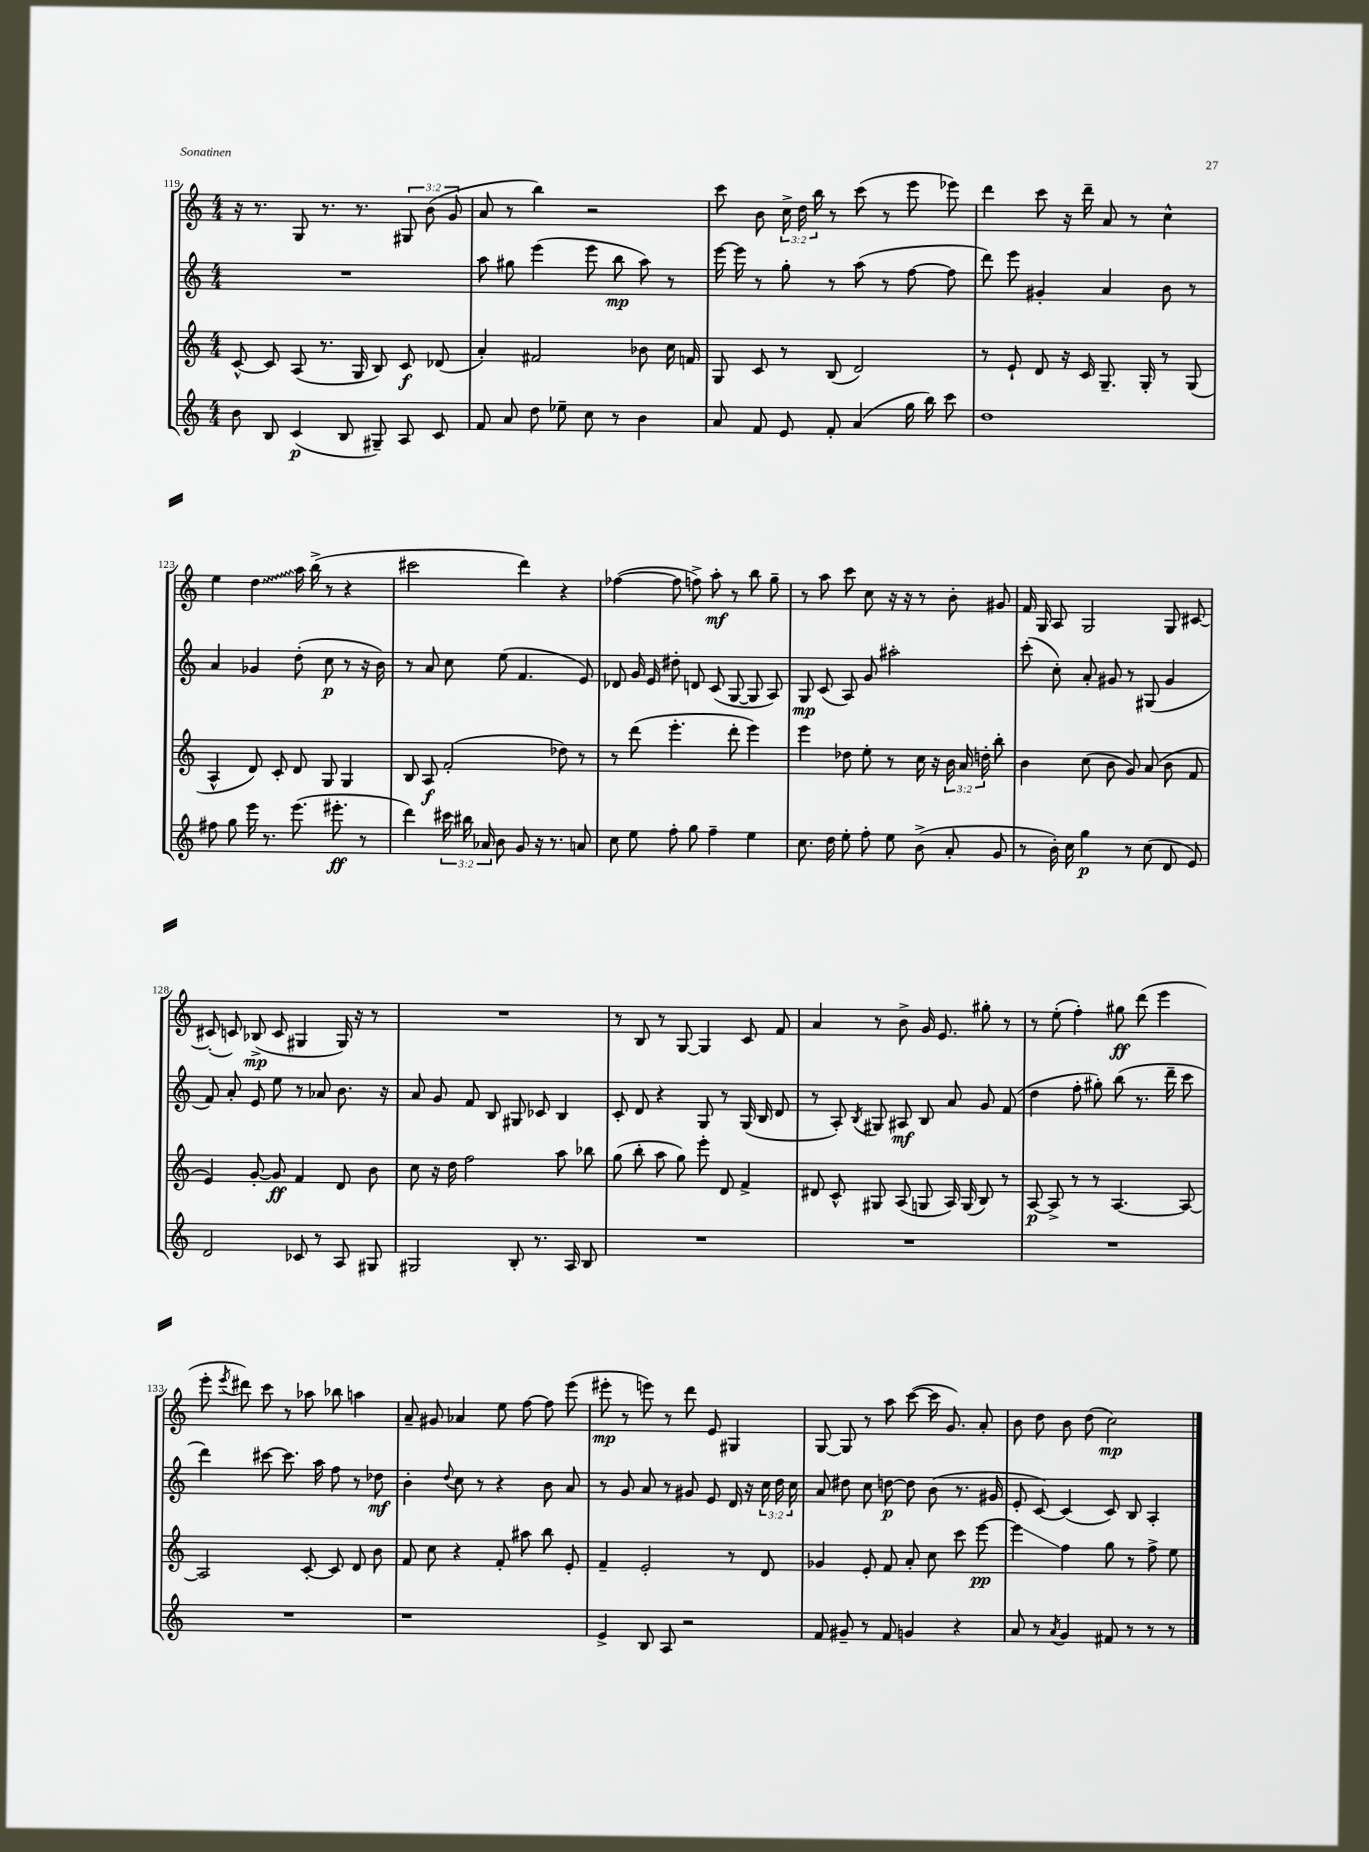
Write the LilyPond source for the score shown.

<<
\new StaffGroup <<
\new Staff = "s0" {
    \clef treble \key c \major \numericTimeSignature \time 4/4 \override Staff.TupletNumber.text = #tuplet-number::calc-fraction-text
    \autoBeamOff r16 r8. g8 r8. r8. \tuplet 3/2 { gis8 b'8( g'8 } |
    a'8 r8 b''4) r2 |
    c'''8 b'8 \tuplet 3/2 { c''16-> d''16 b''16 } r8 c'''8( r8 e'''8 ees'''8) |
    d'''4 c'''8 r16 d'''16-- a'8 r8 c''4-^ |
    e''4 \once \override Glissando.style = #'zigzag d''4\glissando a''16 b''16->( r8 r4 |
    cis'''2 d'''4) r4 |
    fes''4~( fes''8 f''8->) a''8-.\mf r8 b''8 g''8-- |
    r8 a''8 c'''8 c''8 r16 r16 r8 b'8-. gis'8 |
    f'16 g16 a8 g2 g8 cis'8~ |
    cis'8-.( c'8) bes8->\mp( c'8 gis4 gis16) r16 r8 |
    R1 |
    r8 b8 r8 g8~ g4 c'8 f'8 |
    a'4 r8 b'8-> g'16 e'8. gis''8-. r8 |
    r8 e''8-.( f''4-.) gis''8\ff d'''8( e'''4 |
    e'''8-. \acciaccatura { e'''8 } dis'''8) c'''8 r8 aes''8 bes''8 a''4 |
    a'8-- gis'8 aes'4 e''8 f''8~ f''8 e'''8( |
    eis'''8-.\mp r8 e'''8) r8 d'''8 e'8 gis4 |
    g8~ g8 r8 a''8 c'''8~( c'''16 g'8.) a'8-. |
    b'8 d''8 b'8 d''8( c''2\mp) \bar "|." |
}
\new Staff = "s1" {
    \clef treble \key c \major \numericTimeSignature \time 4/4 \override Staff.TupletNumber.text = #tuplet-number::calc-fraction-text
    \autoBeamOff R1 |
    a''8 gis''8 e'''4( e'''8 b''8\mp a''8) r8 |
    e'''16~ e'''16 r8 g''8-. r8 a''8( r8 f''8~ f''8 |
    d'''8) e'''8 gis'4-. a'4 b'8 r8 |
    a'4 ges'4 d''8-.( c''8\p r8 r16 b'16) |
    r8 a'8 c''8 e''8( f'4. e'8) |
    des'8 g'16 e'16 dis''8-. d'8 c'8( g8~ g8 a8) |
    g8\mp c'8( a8) g'8 ais''2-. |
    c'''8-.( c''8-.) a'8-. gis'8 r8 gis8( gis'4 |
    f'8) a'8-. e'8 e''8 r8 aes'8 b'8. r16 |
    a'8 g'8 f'8 b8 gis8 ces'8 b4 |
    c'8-. d'8 r4 g8 r8 g16( b16 d'8 |
    r8 a8-.) \acciaccatura { b8 } gis8 ais8\mf b8 a'8 g'8 f'8( |
    d''4 f''8-. gis''8-.) b''8( r8. d'''16-- c'''8 |
    d'''4) cis'''8~ cis'''8. a''16 f''8 r8 des''8\mf |
    b'4-. \appoggiatura { d''8 } c''8 r8 r4 b'8 a'8 |
    r8 g'8 a'8 r8 gis'8 e'8 d'16 r16 \tuplet 3/2 { c''16 d''16 c''16 } |
    a'8 dis''8 c''8 d''8~\p d''8 b'8( r8. gis'16 |
    e'8-. c'8~) c'4( c'8) b8 a4-. \bar "|." |
}
\new Staff = "s2" {
    \clef treble \key c \major \numericTimeSignature \time 4/4 \override Staff.TupletNumber.text = #tuplet-number::calc-fraction-text
    \autoBeamOff c'8~-^ c'8 a8( r8. g16 b8) c'8\f des'8( |
    a'4-.) fis'2 bes'8 c''16 f'16 |
    g8 c'8 r8 b8( d'2) |
    r8 e'8-! d'8 r16 c'16 g8.-- g16-. r8 g8( |
    a4-^ d'8) c'8-. d'8 g8 g4 |
    b8 a8\f f'2-.( des''8) r8 |
    r8 d'''8( e'''4.-. d'''8-. e'''4) |
    e'''4 des''8 e''8-. r8 c''16 r16 \tuplet 3/2 { b'16 a'16 d''16-. } b''8-. |
    b'4 c''8( b'8 g'8) a'8( b'8 f'8 |
    e'4) g'8~-. g'8\ff f'4 d'8 b'8 |
    c''8 r16 d''16 f''2 a''8 bes''8 |
    g''8( b''8-. a''8 g''8) e'''8-. d'8 f'4-> |
    dis'8 c'8-^ gis8 a8( g8 a16) g16( b8) r8 |
    a8~\p a8-> r8 r8 a4.~ a8~ |
    a2 c'8~-. c'8 d'8 b'8 |
    f'8 c''8 r4 f'8-. ais''8 b''8 e'8-. |
    f'4-- e'2-. r8 d'8 |
    ges'4 e'8-. f'8 a'8-. c''8 c'''8 e'''8~\pp |
    e'''4\glissando f''4 g''8 r8 f''8-> e''8 \bar "|." |
}
\new Staff = "s3" {
    \clef treble \key c \major \numericTimeSignature \time 4/4 \override Staff.TupletNumber.text = #tuplet-number::calc-fraction-text
    \autoBeamOff b'8 b8 c'4\p( b8 gis8--) a8 c'8 |
    f'8 a'8 d''8 ees''8-- c''8 r8 b'4 |
    a'8 f'8 e'8 f'8-. a'4( g''16 b''16) c'''8 |
    d''1 |
    fis''8 g''8 e'''16 r8. e'''8.( eis'''8.-.\ff r8 |
    d'''4) \tuplet 3/2 { cis'''16 bis''16 aes'16 } b'8 g'8 r16 r8. a'8 |
    c''8 e''8 f''8-. g''8 f''4-- e''4 |
    c''8. d''16 e''8-. f''8-. e''8 b'8->( a'8-. g'8 |
    r8 b'16-.) c''16 g''4\p r8 c''8( d'8 e'8) |
    d'2 ces'8 r8 a8 gis8 |
    gis2 b8-. r8. a16 b8 |
    R1 |
    R1 |
    R1 |
    R1 |
    r1 |
    e'4-> b8 a8 r2 |
    f'8 gis'8-- r8 f'8 g'4 r4 |
    a'8 r8 \acciaccatura { a'8 } g'4 fis'8 r8 r8 r8 \bar "|." |
}
>>
>>
\layout { \context { \Score currentBarNumber = #119 } }
